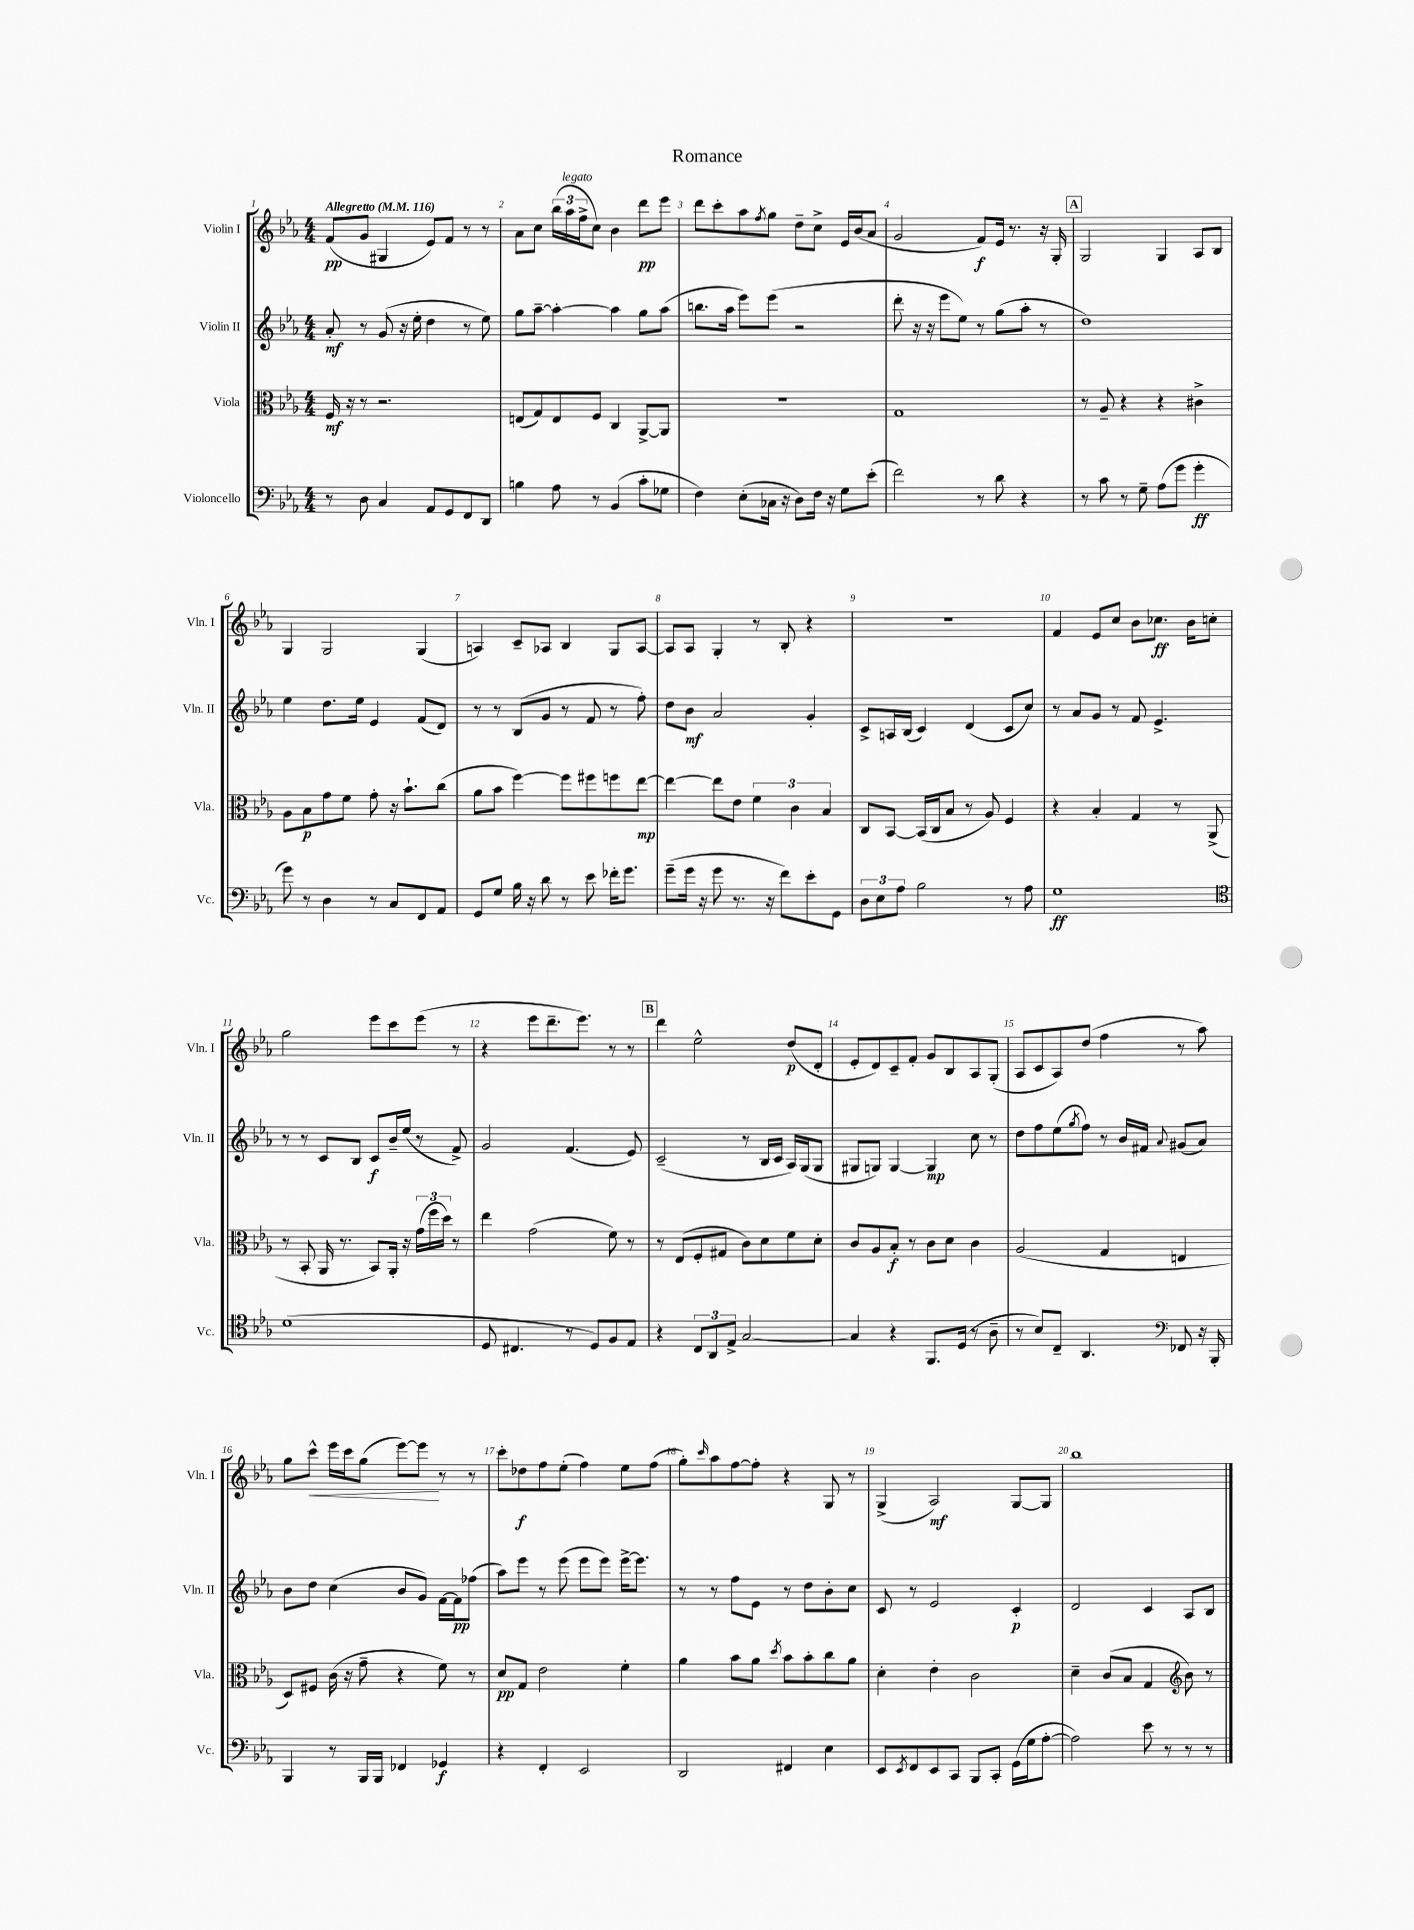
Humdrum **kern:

**kern	**dynam	**kern	**dynam	**kern	**dynam	**kern	**dynam
*part4	*part4	*part3	*part3	*part2	*part2	*part1	*part1
*staff4	*staff4	*staff3	*staff3	*staff2	*staff2	*staff1	*staff1
*I"Violoncello	*	*I"Viola	*	*I"Violin II	*	*I"Violin I	*
*I'Vc.	*	*I'Vla.	*	*I'Vln. II	*	*I'Vln. I	*
*clefF4	*	*clefC3	*	*clefG2	*	*clefG2	*
*k[b-e-a-]	*	*k[b-e-a-]	*	*k[b-e-a-]	*	*k[b-e-a-]	*
*M4/4	*	*M4/4	*	*M4/4	*	*M4/4	*
*MM116	*	*MM116	*	*MM116	*	*MM116	*
=1	=1	=1	=1	=1	=1	=1	=1
!	!	!	!	!	!	!LO:TX:a:B:t=Allegretto	!
8r	.	16F/	mf	8a-'/	mf	(8f/L	pp
.	.	16r	.	.	.	.	.
8D\	.	8r	.	8r	.	8g/J	.
4C/	.	2.r	.	(8g/	.	4G#X/	.
.	.	.	.	16r	.	.	.
.	.	.	.	16ee-'\	.	.	.
8AA-/L	.	.	.	4dd\	.	8e-/L)	.
8GG/	.	.	.	.	.	8f/J	.
8FF/	.	.	.	8r	.	8r	.
8DD/J	.	.	.	8ee-\)	.	8r	.
=2	=2	=2	=2	=2	=2	=2	=2
4Bn\	.	(8En/L	.	8gg\L	.	8a-\L	.
.	.	8G/)	.	[8aa-~\J	.	8cc\J	.
8A-\	.	8E/	.	4aa-'\_	.	(24bb-\LL	.
!	!	!	!	!	!	!LO:TX:a:i:t=legato	!
.	.	.	.	.	.	24aa-\	.
.	.	.	.	.	.	24ff^\J	.
8r	.	8F/J	.	.	.	8cc\J)	.
(4BB-/	.	4C/	.	4aa-\]	.	4b-\	.
8c'\L	.	[8AA-^/L	.	8gg\L	.	8ddd\L	pp
8G-X\J	.	8AA-/J]	.	(8aa-\J	.	8eee-\J	.
=3	=3	=3	=3	=3	=3	=3	=3
4F\)	.	1r	.	8.bbn\L	.	8ddd\L	.
.	.	.	.	.	.	8ccc'\	.
.	.	.	.	16aa-\Jk	.	.	.
(8E-'\L	.	.	.	8eee-\L)	.	8aa-\	.
.	.	.	.	.	.	8qff/	.
16C-X\Jk	.	.	.	(8eee-\J	.	8gg\J	.
16r	.	.	.	.	.	.	.
8D\L)	.	.	.	2r	.	8dd~\L	.
16F\Jk	.	.	.	.	.	8cc^\J	.
16r	.	.	.	.	.	.	.
8G\L	.	.	.	.	.	16e-/LL	.
.	.	.	.	.	.	(16b-/J	.
(8e-'\J	.	.	.	.	.	8a-/J	.
=4	=4	=4	=4	=4	=4	=4	=4
2f\)	.	1G	.	8ddd'\	.	2g/	.
.	.	.	.	16r	.	.	.
.	.	.	.	16r	.	.	.
.	.	.	.	8eee-\L	.	.	.
.	.	.	.	8ee-\J)	.	.	.
8r	.	.	.	8r	.	8f/L)	f
8d\	.	.	.	(8gg\L	.	16e-/Jk	.
.	.	.	.	.	.	8.r	.
4r	.	.	.	8aa-'\J	.	.	.
.	.	.	.	8r	.	16r	.
.	.	.	.	.	.	16G'/	.
!!LO:REH:place=s1:t=A
=5	=5	=5	=5	=5	=5	=5	=5
8r	.	8r	.	1dd)	.	2G/	.
8c\	.	8A-~/	.	.	.	.	.
8r	.	4r	.	.	.	.	.
8G~\	.	.	.	.	.	.	.
(8A-\L	.	4r	.	.	.	4G/	.
8g\J	.	.	.	.	.	.	.
4g'\	ff	4c#X^\	.	.	.	8A-/L	.
.	.	.	.	.	.	8B-/J	.
!!LO:LB:g=z
=6	=6	=6	=6	=6	=6	=6	=6
8g\)	.	8A-\L	.	4ee-\	.	4G/	.
8r	.	8B-\	p	.	.	.	.
4D\	.	8g\	.	8.dd\L	.	2G/	.
.	.	8f\J	.	.	.	.	.
.	.	.	.	16ee-\Jk	.	.	.
8r	.	8g'\	.	4e-/	.	.	.
8C/L	.	16r	.	.	.	.	.
.	.	8.b-`\L	.	.	.	.	.
8FF/	.	.	.	(8f/L	.	(4G/	.
8AA-/J	.	(8cc\J	.	8d/J)	.	.	.
=7	=7	=7	=7	=7	=7	=7	=7
8GG/L	.	8a-\L	.	8r	.	4An/)	.
8G/J	.	8b-\J	.	8r	.	.	.
16B-\	.	[4ff\)	.	(8B-/L	.	8c~/L	.
16r	.	.	.	.	.	.	.
8d\	.	.	.	8g/J	.	8A-X/J	.
8r	.	8ff\L]	.	8r	.	4B-/	.
8e-\	.	8ff#X\	.	8f/	.	.	.
16f-X'\KL	.	8ffn\	.	8r	.	8G/L	.
8.g\J	.	.	.	.	.	.	.
.	.	[8ee-\J	mp	8ff'\)	.	[8A-/J	.
=8	=8	=8	=8	=8	=8	=8	=8
(8g~\L	.	4ee-\_	.	8dd\L	.	8A-/L]	.
16g\Jk	.	.	.	8b-\J	mf	8A-/J	.
16r	.	.	.	.	.	.	.
8g\	.	8ee-\L]	.	2a-/	.	4G'/	.
8.r	.	8e-\J	.	.	.	.	.
.	.	6f\	.	.	.	8r	.
16r	.	.	.	.	.	.	.
8f\L)	.	.	.	.	.	8B-'/	.
.	.	6c\	.	.	.	.	.
8e-'\	.	.	.	4g'/	.	4r	.
.	.	6B-/	.	.	.	.	.
8GG\J	.	.	.	.	.	.	.
=9	=9	=9	=9	=9	=9	=9	=9
12D\L	.	8C/L	.	8c^/L	.	1r	.
12E-\	.	.	.	.	.	.	.
.	.	[8BB-/J	.	16An/L	.	.	.
12A-\J	.	.	.	.	.	.	.
.	.	.	.	(16B-/JJ	.	.	.
2B-\	.	(16BB-/LL]	.	4c/)	.	.	.
.	.	16C/J	.	.	.	.	.
.	.	8B-/J	.	.	.	.	.
.	.	8r	.	(4d/	.	.	.
.	.	8A-/)	.	.	.	.	.
8r	.	4F/	.	8c/L	.	.	.
8A-\	.	.	.	8cc/J)	.	.	.
=10	=10	=10	=10	=10	=10	=10	=10
1G	ff	4r	.	8r	.	4f/	.
.	.	.	.	8a-/L	.	.	.
.	.	4B-'/	.	8g/J	.	8e-/L	.
.	.	.	.	8r	.	8cc/J	.
.	.	4G/	.	8f/	.	8b-\L	.
.	.	.	.	4.e-^/	.	8.cc-X\J	ff
.	.	8r	.	.	.	.	.
.	.	.	.	.	.	16b-\KL	.
.	.	(8AA-^/	.	.	.	8ccn'\J	.
!!LO:LB:g=z
=11	=11	=11	=11	=11	=11	=11	=11
*clefC4	*	*	*	*	*	*	*
(1d	.	8r	.	8r	.	2gg\	.
.	.	8BB-'/	.	8r	.	.	.
.	.	16AA-/	.	8c/L	.	.	.
.	.	8.r	.	.	.	.	.
.	.	.	.	8B-/J	.	.	.
.	.	8BB-/L)	.	8c/L	f	8eee-\L	.
.	.	16AA-'/Jk	.	16b-~/L	.	8ccc\	.
.	.	16r	.	(16ee-/JJ	.	.	.
.	.	(24g\LL	.	8r	.	(8eee-\J	.
.	.	24ff\	.	.	.	.	.
.	.	24dd\JJ)	.	.	.	.	.
.	.	8r	.	8f^/)	.	8r	.
=12	=12	=12	=12	=12	=12	=12	=12
8D/	.	4ee-\	.	2g/	.	4r	.
4.C#X/	.	.	.	.	.	.	.
.	.	(2g\	.	.	.	8eee-\L	.
.	.	.	.	.	.	8.ddd~\	.
8r	.	.	.	(4.f/	.	.	.
.	.	.	.	.	.	8.eee-\J)	.
8D/L)	.	.	.	.	.	.	.
8F/	.	8f\)	.	.	.	8r	.
8E-/J	.	8r	.	8e-/)	.	8r	.
!!LO:REH:place=s1:t=B
=13	=13	=13	=13	=13	=13	=13	=13
4r	.	8r	.	(2c~/	.	4ddd\	.
.	.	(8E-/L	.	.	.	.	.
12C/L	.	8F'/	.	.	.	2ee-^^\	.
12AA-/	.	.	.	.	.	.	.
.	.	8G#X/J	.	.	.	.	.
12E-^/J	.	.	.	.	.	.	.
[2G/	.	8c\L)	.	8r	.	.	.
.	.	8d\	.	16B-/LL	.	.	.
.	.	.	.	16c/JJ	.	.	.
.	.	8f\	.	16A-/LL)	.	(8dd/L	p
.	.	.	.	(16G/J	.	.	.
.	.	8d'\J	.	8G/J	.	8d'/J	.
=14	=14	=14	=14	=14	=14	=14	=14
4G/]	.	8c/L	.	8G#X/L	.	8e-'/L	.
.	.	8A-/	.	8Gn/J)	.	8d/)	.
4r	.	8B-'/J	f	[4G/	.	8c~/	.
.	.	8r	.	.	.	8f'/J	.
8.FF/L	.	8c\L	.	4G/]	mp	8g/L	.
.	.	8d\J	.	.	.	8B-/	.
(16D/Jk	.	.	.	.	.	.	.
8r	.	4c\	.	8cc\	.	8A-/	.
8A-~\	.	.	.	8r	.	(8G'/J	.
=15	=15	=15	=15	=15	=15	=15	=15
8r	.	(2A-/	.	8dd\L	.	8A-/L	.
8B-/L)	.	.	.	8ff\	.	8c/	.
8C~/J	.	.	.	(8ee-\	.	8A-/)	.
.	.	.	.	8qgg/	.	.	.
4.AA-/	.	.	.	8ff\J)	.	(8dd/J	.
.	.	4G/	.	8r	.	4ff\	.
.	.	.	.	16b-/LL	.	.	.
.	.	.	.	16f#X/JJ	.	.	.
*clefF4	*	*	*	*	*	*	*
.	.	.	.	8qqa-/	.	.	.
8FF-X/	.	4En/	.	(8g#X/L	.	8r	.
16r	.	.	.	8a-/J)	.	8aa-\)	.
16BBB-'/	.	.	.	.	.	.	.
!!LO:LB:g=z
=16	=16	=16	=16	=16	=16	=16	=16
4BBB-/	.	8D/L)	.	8b-\L	.	8gg\L	.
!	!	!	!	!	!	!	!LO:HP:b
.	.	8F#X/J	.	8dd\J	.	8ccc^^\J	<
8r	.	(16c\	.	(4cc\	.	16eee-\LL	.
.	.	16r	.	.	.	16ccc\J	.
16BBB-/LL	.	8g~\	.	.	.	(8gg\J	.
16BBB-/JJ	.	.	.	.	.	.	.
4FF-X/	.	4r	.	8b-/L	.	[8eee-\L)	.
.	.	.	.	8g/J)	.	8eee-\J]	.
4GG-X/	f	8f\)	.	[16f\LL	.	8r	[
.	.	.	.	16f\J]	pp	.	.
.	.	8r	.	(8ff-X\J	.	8r	.
=17	=17	=17	=17	=17	=17	=17	=17
4r	.	8d/L	pp	8aa-\L)	.	8ccc'\L	.
.	.	8G/J	.	8eee-\J	.	8dd-X\	f
4FF'/	.	2e-\	.	8r	.	8ff\	.
.	.	.	.	(8eee-\	.	(8ee-'\J	.
2EE-/	.	.	.	8eee-\L	.	4ff\)	.
.	.	.	.	8eee-\J)	.	.	.
.	.	4f'\	.	[16eee-^\KL	.	8ee-\L	.
.	.	.	.	8.eee-\J]	.	.	.
.	.	.	.	.	.	(8ff\J	.
=18	=18	=18	=18	=18	=18	=18	=18
2DD/	.	4a-\	.	8r	.	8gg'\L)	.
.	.	.	.	.	.	16qqccc/	.
.	.	.	.	8r	.	8aa-\	.
.	.	8b-\L	.	8ff\L	.	[8ff\	.
.	.	8a-\J	.	8e-\J	.	8ff'\J]	.
.	.	8qdd/	.	.	.	.	.
4FF#X/	.	8b-\L	.	8r	.	4r	.
.	.	8b-'\	.	8dd\L	.	.	.
4E-\	.	8cc\	.	8b-'\	.	8G/	.
.	.	8a-\J	.	8cc\J	.	8r	.
=19	=19	=19	=19	=19	=19	=19	=19
8EE-/L	.	4d'\	.	8c/	.	(4G^/	.
8qEE-/	.	.	.	.	.	.	.
8FF/	.	.	.	8r	.	.	.
8EE-/	.	4e-'\	.	2e-/	.	2A-/)	mf
8CC/J	.	.	.	.	.	.	.
8BBB-/L	.	2c\	.	.	.	.	.
8CC'/J	.	.	.	.	.	.	.
(16GG\LL	.	.	.	4c'/	p	[8G/L	.
16G\J	.	.	.	.	.	.	.
[8A-'\J	.	.	.	.	.	8G/J]	.
=20	=20	=20	=20	=20	=20	=20	=20
2A-\])	.	4d~\	.	2d/	.	1bb-	.
.	.	(8c/L	.	.	.	.	.
.	.	8B-/J	.	.	.	.	.
8e-\	.	4G/	.	4c/	.	.	.
8r	.	.	.	.	.	.	.
*	*	*clefG2	*	*	*	*	*
8r	.	8b-\)	.	8A-/L	.	.	.
8r	.	8r	.	8B-/J	.	.	.
==	==	==	==	==	==	==	==
*-	*-	*-	*-	*-	*-	*-	*-
